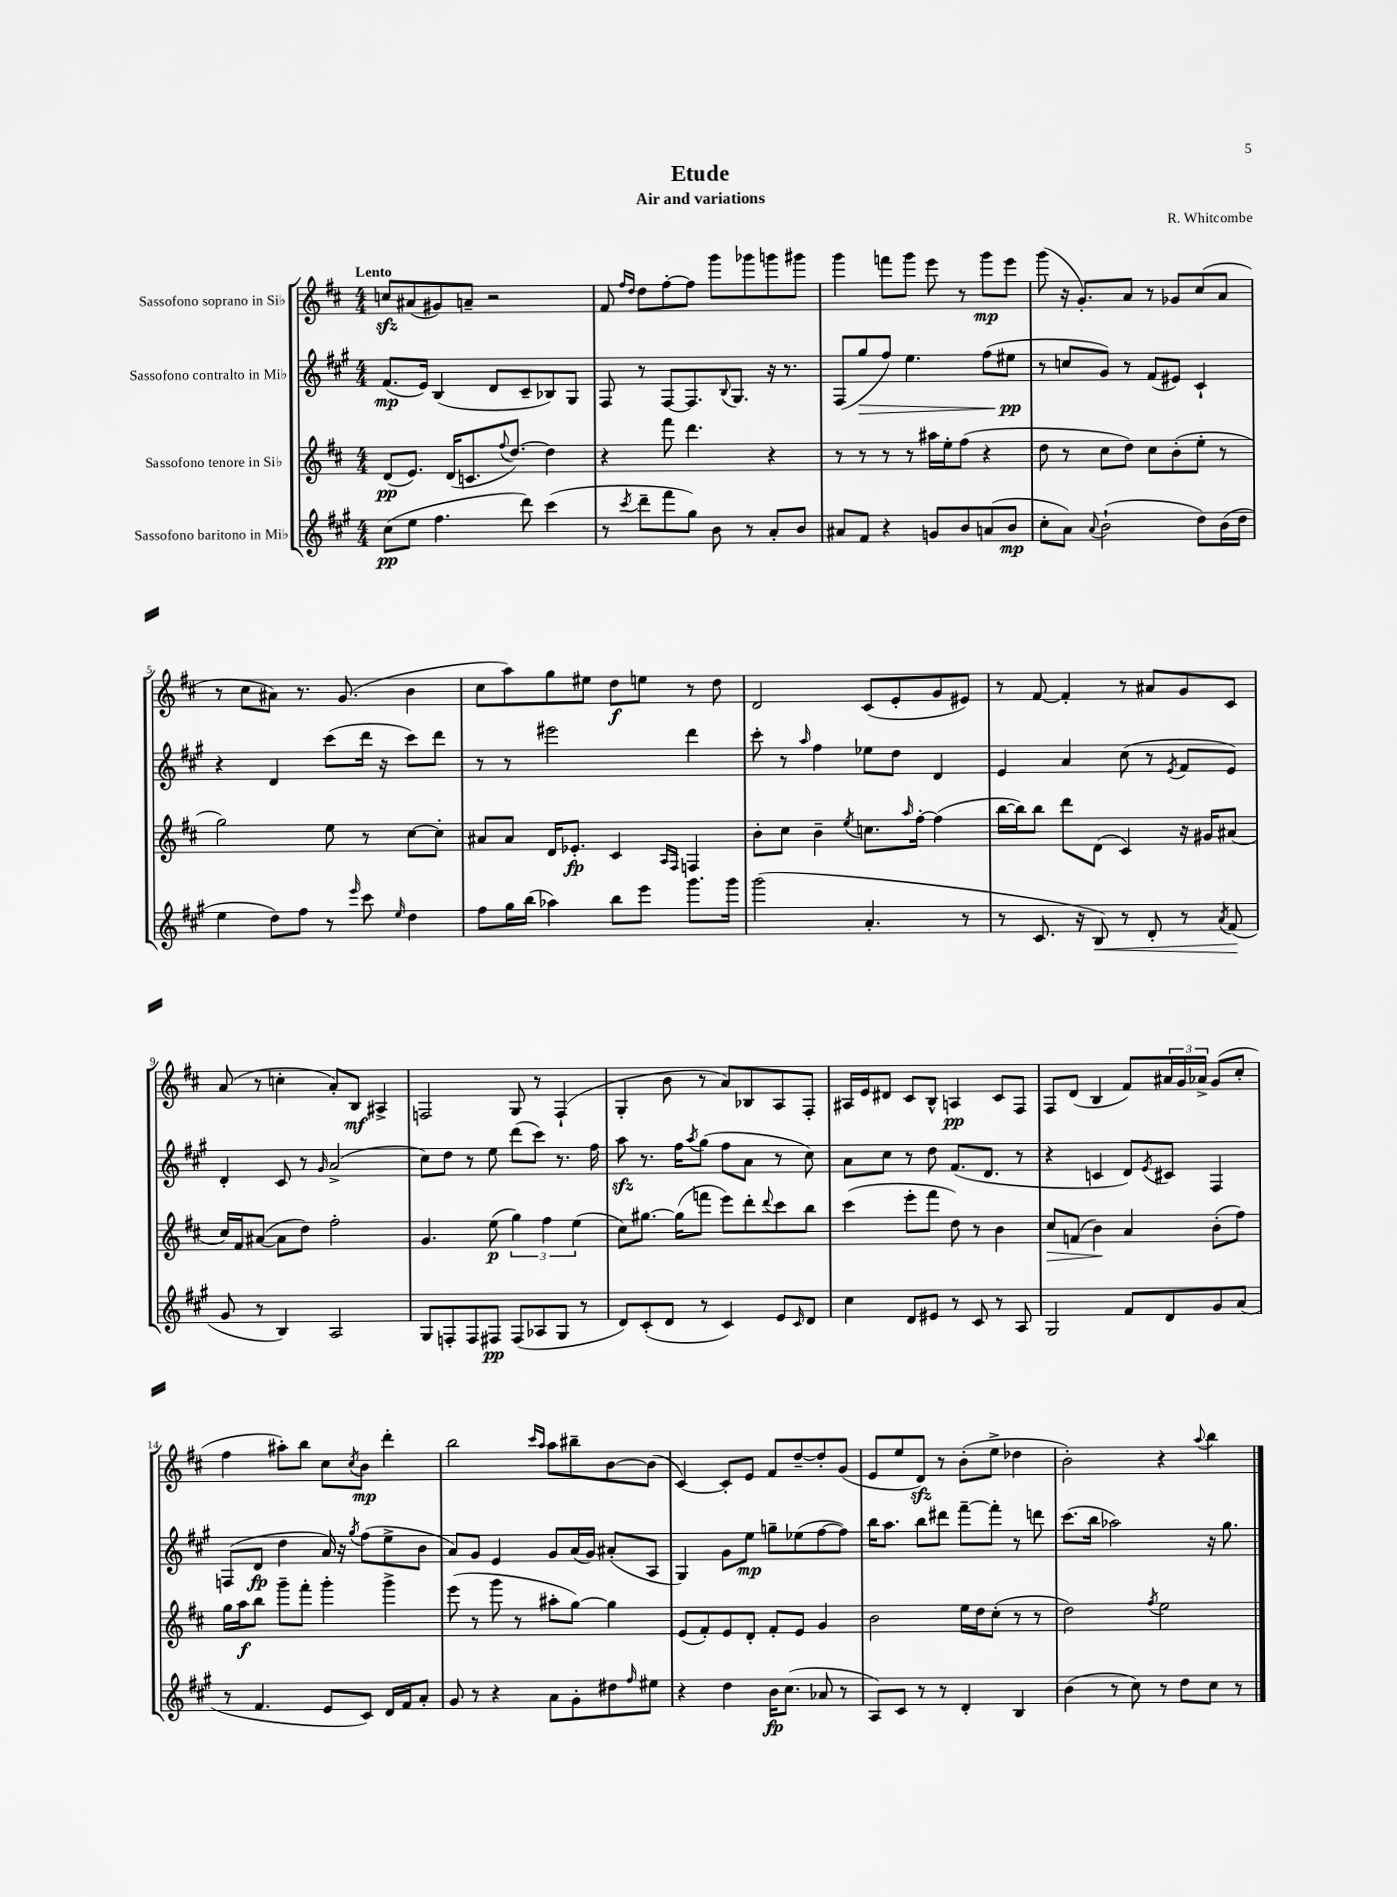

**kern	**dynam	**kern	**dynam	**kern	**dynam	**kern	**dynam
*part4	*part4	*part3	*part3	*part2	*part2	*part1	*part1
*staff4	*staff4	*staff3	*staff3	*staff2	*staff2	*staff1	*staff1
*I"Sassofono baritono in Mi♭	*	*I"Sassofono tenore in Si♭	*	*I"Sassofono contralto in Mi♭	*	*I"Sassofono soprano in Si♭	*
*clefG2	*	*clefG2	*	*clefG2	*	*clefG2	*
*k[f#c#g#]	*	*k[f#c#]	*	*k[f#c#g#]	*	*k[f#c#]	*
*M4/4	*	*M4/4	*	*M4/4	*	*M4/4	*
=1	=1	=1	=1	=1	=1	=1	=1
!	!	!	!	!	!	!LO:TX:a:B:t=Lento	!
(8cc#\L	pp	(8d/L	pp	(8.f#/L	mp	8ccnzz/L	.
8ee\J	.	8.e/J)	.	.	.	(8a#X/	.
.	.	.	.	16e/Jk)	.	.	.
4.ff#\	.	.	.	(4B/	.	8g#X/)	.
.	.	(16d/KL	.	.	.	.	.
.	.	8.cn/	.	.	.	8an~/J	.
.	.	.	.	8d/L	.	2r	.
.	.	8qqff#/	.	.	.	.	.
.	.	[8.dd/J)	.	.	.	.	.
8ddd\)	.	.	.	8c#~/	.	.	.
(4ccc#\	.	4dd\]	.	8B-X/)	.	.	.
.	.	.	.	8G#/J	.	.	.
=2	=2	=2	=2	=2	=2	=2	=2
8r	.	4r	.	8F#/	.	8f#/	.
.	.	.	.	.	.	16qqff#/LL	.
8qccc#/	.	.	.	.	.	16qqdd/JJ	.
8ddd~\L	.	.	.	8r	.	8dd\L	.
8fff#\	.	8fff#\	.	[8F#/L	.	[8ff#'\	.
8gg#\J)	.	4.ddd\	.	8.F#/]	.	8ff#\J]	.
8b\	.	.	.	.	.	8ggg\L	.
.	.	.	.	8qqB/	.	.	.
.	.	.	.	8.G#/J	.	.	.
8r	.	.	.	.	.	8ggg-X\	.
8a'/L	.	4r	.	16r	.	8gggn\	.
.	.	.	.	8.r	.	.	.
8b/J	.	.	.	.	.	8ggg#X\J	.
=3	=3	=3	=3	=3	=3	=3	=3
8a#X/L	.	8r	.	(8F#/L	.	4ggg\	.
!	!	!	!	!	!LO:HP:b	!	!
8f#/J	.	8r	.	8gg#/	>	.	.
4r	.	8r	.	8ff#/J)	.	8fffn\L	.
.	.	8r	.	4.ee\	.	8ggg\J	.
8gn/L	.	16aa#X\LL	.	.	.	8eee\	.
.	.	16ee'\J	.	.	.	.	.
8b/	.	(8ff#\J	.	.	.	8r	.
(8an/	.	4r	.	(8ff#\L	.	8ggg\L	mp
8b/J	mp	.	.	8ee#X\J	pp	8eee\J	.
.	.	.	.	.	]	.	.
=4	=4	=4	=4	=4	=4	=4	=4
8cc#'\L	.	8dd\	.	8r	.	(8ggg\	.
8a\J)	.	8r	.	8ccn/L	.	16r	.
.	.	.	.	.	.	8.g'/L)	.
8qqa/	.	.	.	.	.	.	.
(2b`\	.	8cc#\L	.	8g#/J)	.	.	.
.	.	8dd\J)	.	8r	.	8a/J	.
.	.	8cc#\L	.	(8f#/L	.	8r	.
.	.	(8b'\	.	8e#X/J)	.	8g-X/L	.
8dd\L)	.	8ee'\J	.	4c#`/	.	(8cc#/	.
(16b\L	.	8r	.	.	.	8a/J	.
16dd\JJ	.	.	.	.	.	.	.
!!LO:LB:g=z
=5	=5	=5	=5	=5	=5	=5	=5
4ee\	.	2gg\)	.	4r	.	8r	.
.	.	.	.	.	.	8cc#\L	.
8dd\L)	.	.	.	4d/	.	8a#X\J)	.
8ff#\J	.	.	.	.	.	8.r	.
8r	.	8ee\	.	(8ccc#\L	.	.	.
.	.	.	.	.	.	(8.g/	.
16qqeee/	.	.	.	.	.	.	.
8ccc#\	.	8r	.	16ddd\Jk	.	.	.
.	.	.	.	16r	.	.	.
16qqee/	.	.	.	.	.	.	.
4dd\	.	[8cc#\L	.	8ccc#\L)	.	4b\	.
.	.	8cc#'\J]	.	8ddd\J	.	.	.
=6	=6	=6	=6	=6	=6	=6	=6
8ff#\L	.	8a#X/L	.	8r	.	8cc#\L	.
16gg#\L	.	8a#/J	.	8r	.	8aa\)	.
(16bb\JJ	.	.	.	.	.	.	.
4aa-X\)	.	16d/KL	.	2eee#X\	.	8gg\	.
.	.	8.e-X'/J	fp	.	.	.	.
.	.	.	.	.	.	8ee#X\J	.
8bb\L	.	4c#/	.	.	.	8dd\L	f
8eee\J	.	.	.	.	.	8een\J	.
.	.	16qqA/LL	.	.	.	.	.
.	.	16qqF#/JJ	.	.	.	.	.
8.ggg#\L	.	4Fn/	.	4ddd\	.	8r	.
.	.	.	.	.	.	8dd\	.
16ggg#\Jk	.	.	.	.	.	.	.
=7	=7	=7	=7	=7	=7	=7	=7
(2ggg#\	.	8b'\L	.	8ccc#'\	.	2d/	.
.	.	8cc#\J	.	8r	.	.	.
.	.	.	.	16qqaa/	.	.	.
.	.	4b~\	.	4ff#\	.	.	.
.	.	8qee/	.	.	.	.	.
4.a'/	.	8.ccn\L	.	8ee-X\L	.	(8c#/L	.
.	.	.	.	8dd\J	.	8e'/	.
.	.	16qqaa/	.	.	.	.	.
.	.	[16ff#'\Jk	.	.	.	.	.
.	.	(4ff#\]	.	4d/	.	8g/	.
8r	.	.	.	.	.	8e#X/J)	.
=8	=8	=8	=8	=8	=8	=8	=8
8r	.	[16bb\LL	.	4e/	.	8r	.
.	.	16bb\J])	.	.	.	.	.
8.c#/	.	8bb\J	.	.	.	[8f#/	.
.	.	8ddd\L	.	4a/	.	4f#'/]	.
16r	.	.	.	.	.	.	.
!	!LO:HP:b	!	!	!	!	!	!
8B/)	<	(8d\J	.	.	.	.	.
8r	.	4c#/)	.	(8cc#\	.	8r	.
8d'/	.	.	.	8r	.	8a#X/L	.
.	.	.	.	8qe/	.	.	.
8r	.	16r	.	8f#/L	.	8g/	.
.	.	16g#X/KL	.	.	.	.	.
8qa/	.	.	.	.	.	.	.
(8f#/	.	(8a#X/J	.	8e/J)	.	8c#/J	.
.	[	.	.	.	.	.	.
!!LO:LB:g=z
=9	=9	=9	=9	=9	=9	=9	=9
8g#/	.	16cc#/LL)	.	4d'/	.	(8a/	.
.	.	16f#/J	.	.	.	.	.
8r	.	([8a#X/J	.	.	.	8r	.
4B/)	.	8a#\L]	.	8c#/	.	4ccn'\	.
.	.	8dd\J)	.	8r	.	.	.
.	.	.	.	16qqg#/	.	.	.
2A/	.	2ff#'\	.	(2a^/	.	8a'/L)	.
.	.	.	.	.	.	8B/J	mf
.	.	.	.	.	.	4A#X^/	.
=10	=10	=10	=10	=10	=10	=10	=10
8G#/L	.	4.g/	.	8cc#\L)	.	2Fn/	.
8Fn'/	.	.	.	8dd\J	.	.	.
8F/	.	.	.	8r	.	.	.
8F#X/J	pp	(8ee\	p	8ee\	.	.	.
(8F#/L	.	6gg\)	.	(8ddd\L	.	8G/	.
8A-X/	.	.	.	8ccc#\J)	.	8r	.
.	.	6ff#\	.	.	.	.	.
8G#/J	.	.	.	8.r	.	(4F`/	.
.	.	(6ee\	.	.	.	.	.
8r	.	.	.	.	.	.	.
.	.	.	.	16ff#\	.	.	.
=11	=11	=11	=11	=11	=11	=11	=11
8d/L)	.	8cc#\L)	.	8aazz\	.	4G'/	.
(8c#'/	.	[8.gg#X\J	.	8.r	.	.	.
8d/J	.	.	.	.	.	8b\	.
.	.	(16gg#\KL]	.	16ff#\KL	.	.	.
.	.	.	.	8qaa/	.	.	.
8r	.	8fffn\J	.	(8gg#\J	.	8r	.
4c#/)	.	8eee\L)	.	8ff#\L	.	8a/L)	.
.	.	8ddd'\	.	8a\J	.	8B-X/	.
.	.	8qqddd/	.	.	.	.	.
8e/L	.	8ccc#\	.	8r	.	8A/	.
16qqc#/	.	.	.	.	.	.	.
8d/J	.	8bb\J	.	8cc#\)	.	8F#'/J	.
=12	=12	=12	=12	=12	=12	=12	=12
4cc#\	.	(4ccc#\	.	8a\L	.	16A#X/LL	.
.	.	.	.	.	.	16e/J	.
.	.	.	.	8cc#\J	.	8d#X/J	.
8d/L	.	8eee'\L	.	8r	.	8c#/L	.
8e#X/J	.	8fff#\J	.	8dd\	.	8B^^/J	.
8r	.	8dd\)	.	(8.f#/L	.	4An/	pp
8c#/	.	8r	.	.	.	.	.
.	.	.	.	8.d/J	.	.	.
8r	.	4b\	.	.	.	8c#/L	.
8A/	.	.	.	8r	.	8F#/J	.
=13	=13	=13	=13	=13	=13	=13	=13
!	!	!	!LO:HP:b	!	!	!	!
2G#/	.	8cc#/L	>	4r	.	8F#/L	.
.	.	(8fn/J	.	.	.	(8d/J	.
.	.	4b\)	.	4cn/	.	4B/	.
8f#/L	.	4a/	]	8d/L)	.	8f#/L)	.
.	.	.	.	8qe/	.	.	.
8d/	.	.	.	8c#X/J	.	24a#X/L	.
.	.	.	.	.	.	24g/	.
.	.	.	.	.	.	24a-X^/JJ	.
8g#/	.	(8b'\L	.	4F#/	.	(8g/L	.
(8a/J	.	8ff#\J)	.	.	.	8cc#'/J	.
!!LO:LB:g=z
=14	=14	=14	=14	=14	=14	=14	=14
8r	.	16gg\LL	.	(8Fn/L	.	4ff#\	.
.	.	16aa\J	f	.	.	.	.
4.f#/	.	8bb\J	.	8d/J	fp	.	.
.	.	8ggg~\L	.	4dd\	.	8aa#X'\L)	.
.	.	8fff#'\J	.	.	.	8bb\J	.
8e/L	.	4ggg'\	.	16a/)	.	8cc#\L	.
.	.	.	.	16r	.	.	.
.	.	.	.	8qgg#/	.	8qcc#/	.
8c#/J)	.	.	.	(8ff#\L	.	8b\J	mp
16d/LL	.	4ggg^\	.	8ee^\	.	4ddd'\	.
16f#/J	.	.	.	.	.	.	.
8a'/J	.	.	.	8b\J	.	.	.
=15	=15	=15	=15	=15	=15	=15	=15
8g#/	.	(8eee\	.	8a/L)	.	2bb\	.
8r	.	8r	.	8g#/J	.	.	.
4r	.	8ggg\	.	4e/	.	.	.
.	.	8r	.	.	.	.	.
.	.	.	.	.	.	16qqccc#/LL	.
.	.	.	.	.	.	16qqaa/JJ	.
8a\L	.	8aa#X'\L	.	8g#/L	.	8aa\L	.
8g#'\	.	[8gg\J)	.	(16a/L	.	8bb#X~\	.
.	.	.	.	16g#/JJ)	.	.	.
8dd#X\	.	4gg\]	.	(8a#X'/L	.	[8b\	.
16qqff#/	.	.	.	.	.	.	.
8ee#X\J	.	.	.	8A/J	.	(8b\J]	.
=16	=16	=16	=16	=16	=16	=16	=16
4r	.	(8e/L	.	4G#/)	.	[4c#/)	.
.	.	8f#'/)	.	.	.	.	.
4dd\	.	8e/	.	8g#\L	.	8c#'/L]	.
.	.	8d'/J	.	8ee\J	mp	8e/J	.
16b\KL	fp	8f#'/L	.	8ggn~\L	.	8f#/L	.
(8.cc#\J	.	.	.	.	.	.	.
.	.	8e/J	.	(8ee-X\	.	[8dd~/	.
8a-X/	.	4g/	.	[8ff#\	.	8dd'/]	.
8r	.	.	.	8ff#\J])	.	(8g/J	.
=17	=17	=17	=17	=17	=17	=17	=17
8A/L)	.	2b\	.	16bb\KL	.	8e/L	.
.	.	.	.	8.aa\J	.	.	.
8c#/J	.	.	.	.	.	8ee/	.
8r	.	.	.	8bb\L	.	8dzz/J)	.
8r	.	.	.	8ddd#X\J	.	8r	.
4d'/	.	16ee\LL	.	[8fff#~\L	.	(8b'\L	.
.	.	16dd\J	.	.	.	.	.
.	.	(8cc#'\J	.	8fff#'\J]	.	8ee^\J	.
4B/	.	8r	.	8r	.	4dd-X\	.
.	.	8r	.	8dddn\	.	.	.
=18	=18	=18	=18	=18	=18	=18	=18
(4b\	.	2dd\)	.	(8.ccc#\L	.	2b'\)	.
.	.	.	.	16bb\Jk	.	.	.
8r	.	.	.	2aa-X\)	.	.	.
8cc#\)	.	.	.	.	.	.	.
.	.	8qff#/	.	.	.	.	.
8r	.	2ee\	.	.	.	4r	.
8dd\L	.	.	.	.	.	.	.
.	.	.	.	.	.	8qqaa/	.
8cc#\J	.	.	.	16r	.	4bb\	.
.	.	.	.	8.gg#\	.	.	.
8r	.	.	.	.	.	.	.
==	==	==	==	==	==	==	==
*-	*-	*-	*-	*-	*-	*-	*-
